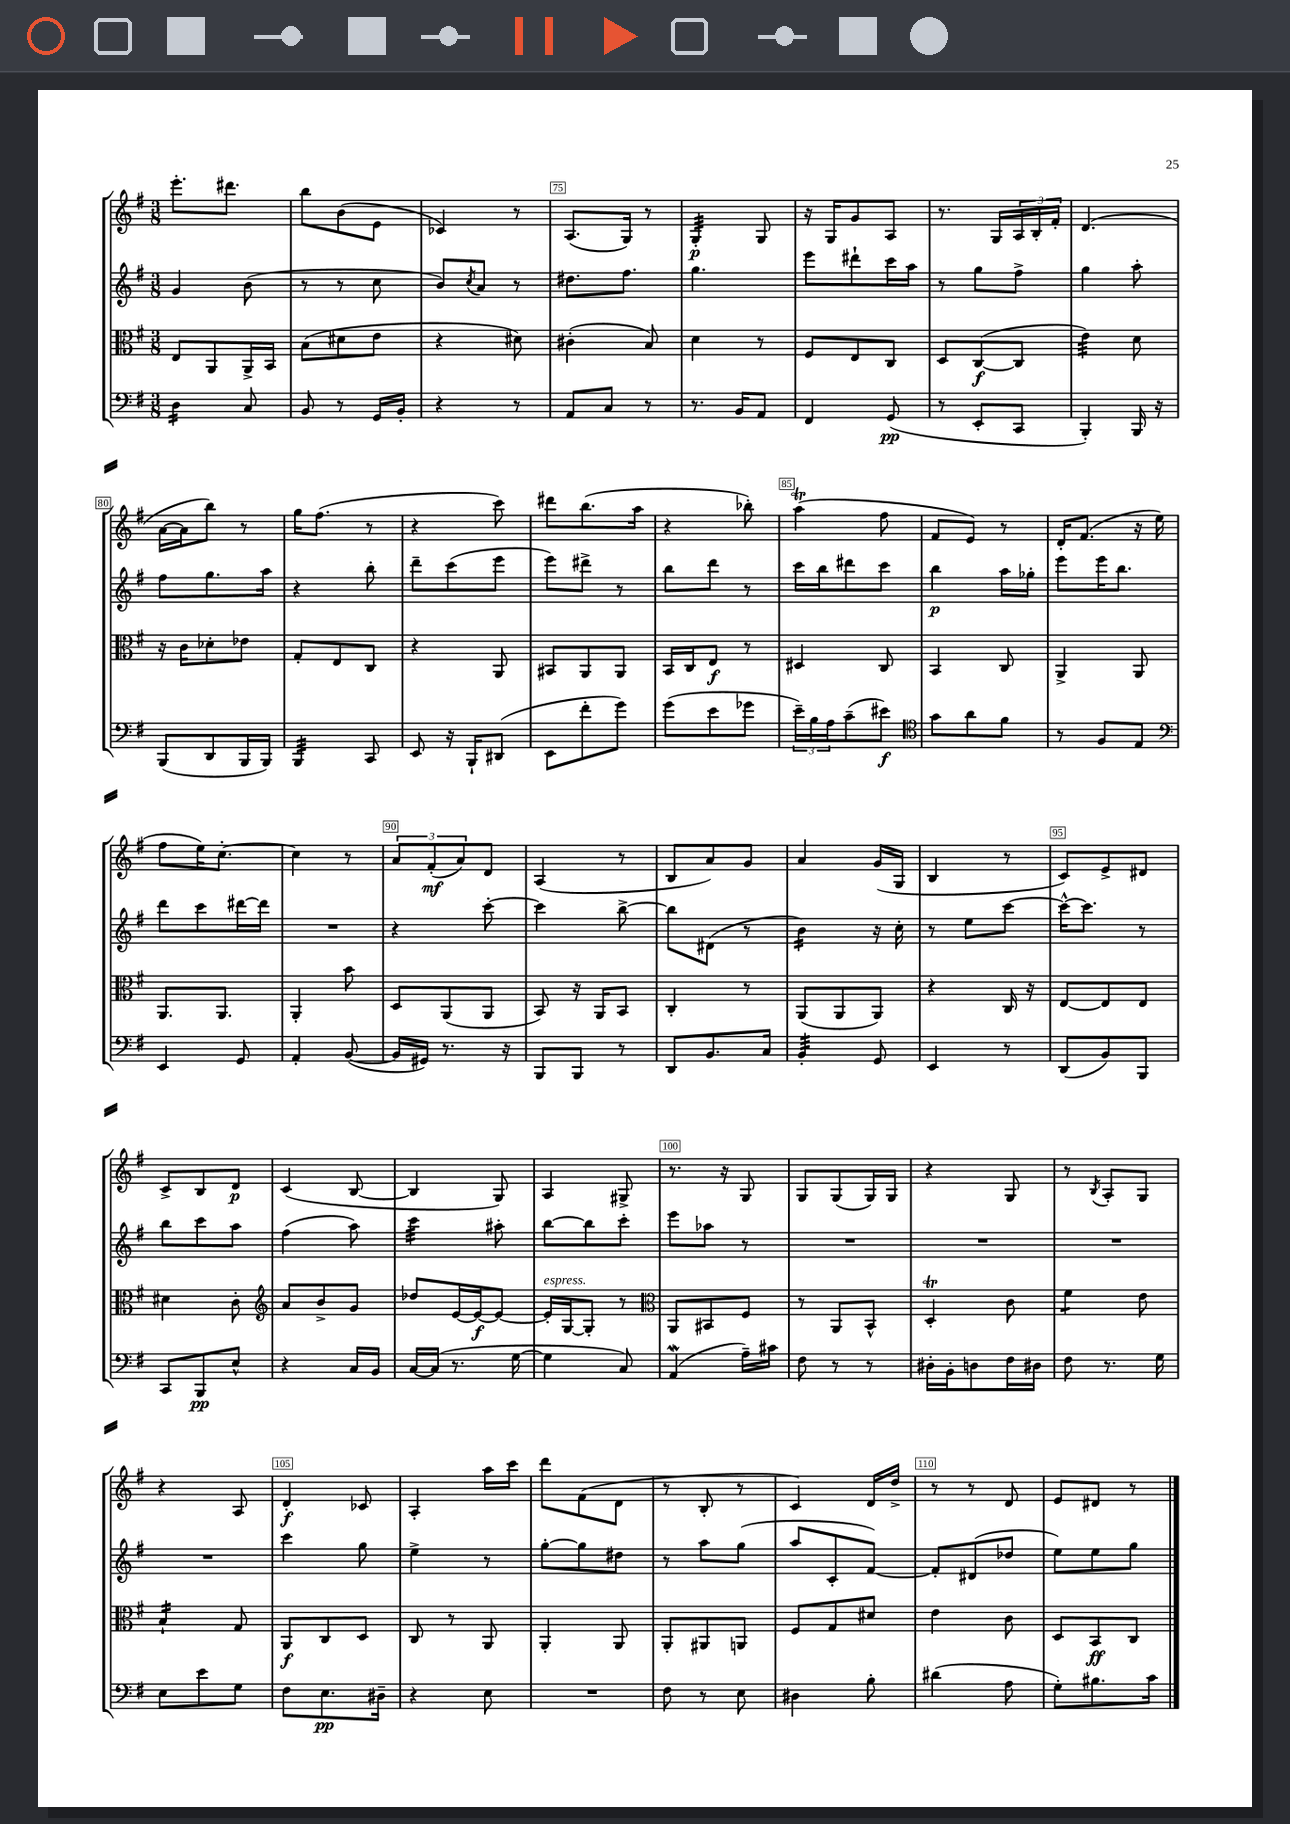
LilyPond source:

<<
\new StaffGroup <<
\new Staff = "s0" {
    \clef treble \key g \major \numericTimeSignature \time 3/8
    e'''8.-. dis'''8. |
    b''8 b'8( e'8 |
    ces'4) r8 |
    a8.( g16) r8 |
    g4:32-.\p g8 |
    r16 g16 g'8 a8 |
    r8. g16 \tuplet 3/2 { a16 b16-. fis'16-. } |
    d'4.( |
    a'16~ a'16 b''8) r8 |
    g''16 fis''8.( r8 |
    r4 c'''8) |
    dis'''8 b''8.( a''16 |
    r4 bes''8-.) |
    a''4\trill( fis''8 |
    fis'8 e'8) r8 |
    d'16-. fis'8.( r16 e''16 |
    fis''8 e''16) c''8.~-. |
    c''4 r8 |
    \tuplet 3/2 { a'8 fis'8-.\mf( a'8) } d'8 |
    a4( r8 |
    b8 a'8) g'8 |
    a'4 g'16( g16 |
    b4 r8 |
    c'8) e'8-> dis'8 |
    c'8-> b8 d'8\p |
    c'4( b8~ |
    b4 g8) |
    a4 gis8-> |
    r8. r16 g8 |
    g8 g8( g16) g16 |
    r4 g8 |
    r8 \acciaccatura { b8 } a8-. g8 |
    r4 a8 |
    d'4-.\f ces'8 |
    a4-. a''16 c'''16 |
    d'''8 fis'8( d'8 |
    r8 b8-. r8 |
    c'4) d'16 d''16-> |
    r8 r8 d'8 |
    e'8 dis'8 r8 \bar "|." |
}
\new Staff = "s1" {
    \clef treble \key g \major \numericTimeSignature \time 3/8
    g'4 b'8( |
    r8 r8 c''8 |
    b'8) \acciaccatura { c''8 } a'8 r8 |
    dis''8. fis''8. |
    g''4. |
    e'''8 dis'''8-! c'''16 a''16 |
    r8 g''8 fis''8-> |
    g''4 a''8-. |
    fis''8 g''8. a''16 |
    r4 b''8-. |
    d'''8-- c'''8( e'''8 |
    e'''8) dis'''8-> r8 |
    b''8 d'''8 r8 |
    c'''16 b''16 dis'''8 c'''8 |
    b''4\p a''16 ges''16-. |
    e'''8 e'''16 b''8. |
    d'''8 c'''8 dis'''16~ dis'''16 |
    R4. |
    r4 c'''8~-. |
    c'''4 b''8~-> |
    b''8 dis'8( r8 |
    b'4:16) r16 c''16-. |
    r8 e''8 c'''8~ |
    c'''16~-^ c'''8. r8 |
    b''8 c'''8 a''8 |
    fis''4( a''8) |
    c'''4:32 ais''8-. |
    b''8~ b''8 c'''8-. |
    e'''8 aes''8 r8 |
    R4. |
    R4. |
    R4. |
    R4. |
    c'''4 g''8 |
    e''4-> r8 |
    g''8~-. g''8 dis''8 |
    r8 a''8 g''8( |
    a''8 c'8-. fis'8~) |
    fis'8-. dis'8( des''8 |
    e''8) e''8 g''8 \bar "|." |
}
\new Staff = "s2" {
    \clef alto \key g \major \numericTimeSignature \time 3/8
    e8 a,8 a,16-> b,16 |
    b8( dis'8 e'8 |
    r4 dis'8) |
    cis'4-.( b8) |
    d'4 r8 |
    fis8 e8 c8 |
    d8 c8~\f( c8 |
    e'4:32) d'8 |
    r16 c'16 des'8-. ees'8 |
    g8-. e8 c8 |
    r4 a,8 |
    bis,8 a,8 a,8 |
    b,16 c16 e8\f r8 |
    dis4 c8 |
    b,4 c8 |
    a,4-> a,8 |
    a,8. a,8. |
    a,4-. b'8 |
    d8 a,8( a,8 |
    b,8) r16 a,16 b,8 |
    c4-. r8 |
    a,8( a,8 a,8) |
    r4 c16 r16 |
    e8~ e8 e8 |
    dis'4 c'8-. |
    \clef treble a'8 b'8-> g'8 |
    des''8 e'16~ e'16~\f e'8~ |
    e'16-.^\markup { \italic "espress." } g16~ g8-. r8 |
    \clef alto a,8 bis,8 fis8 |
    r8 a,8 b,8-^ |
    d4-.\trill c'8 |
    fis'4:8 e'8 |
    b4:16-! g8 |
    a,8\f c8 d8 |
    c8 r8 a,8 |
    a,4-. a,8 |
    a,8-. ais,8 a,8 |
    fis8 g8 dis'8 |
    e'4 c'8 |
    d8 b,8\ff c8 \bar "|." |
}
\new Staff = "s3" {
    \clef bass \key g \major \numericTimeSignature \time 3/8
    d4:16 c8 |
    b,8 r8 g,16 b,16-. |
    r4 r8 |
    a,8 c8 r8 |
    r8. b,16 a,8 |
    fis,4 g,8\pp( |
    r8 e,8-. c,8 |
    b,,4-.) b,,16 r16 |
    b,,8( d,8 b,,16 b,,16) |
    b,,4:32 c,8 |
    e,8 r16 b,,16-! dis,8( |
    e,8 fis'8-. g'8) |
    g'8( e'8 ges'8 |
    \tuplet 3/2 { e'16--) b16 a16 } c'8--( eis'8\f) |
    \clef tenor g'8 a'8 fis'8 |
    r8 fis8 e8 |
    \clef bass e,4 g,8 |
    a,4-. b,8~( |
    b,16 gis,16) r8. r16 |
    b,,8 b,,8 r8 |
    d,8 b,8. c16 |
    b,4:32-. g,8 |
    e,4 r8 |
    d,8( b,8) b,,8 |
    c,8 b,,8\pp e8-^ |
    r4 c16 b,16 |
    c16~ c16( r8. g16~ |
    g4 c8) |
    a,4\mordent( a16--) cis'16 |
    fis8 r8 r8 |
    dis16-. b,16-. d8 fis16 dis16 |
    fis8 r8. g16 |
    e8 e'8 g8 |
    fis8 e8.\pp dis16-- |
    r4 e8 |
    R4. |
    fis8 r8 e8 |
    dis4 b8-. |
    dis'4( a8 |
    g8-.) bis8. c'16 \bar "|." |
}
>>
>>
\layout { \context { \Score currentBarNumber = #72 \override BarNumber.break-visibility = ##(#f #t #t) barNumberVisibility = #(every-nth-bar-number-visible 5) \override BarNumber.stencil = #(make-stencil-boxer 0.1 0.3 ly:text-interface::print) } }
